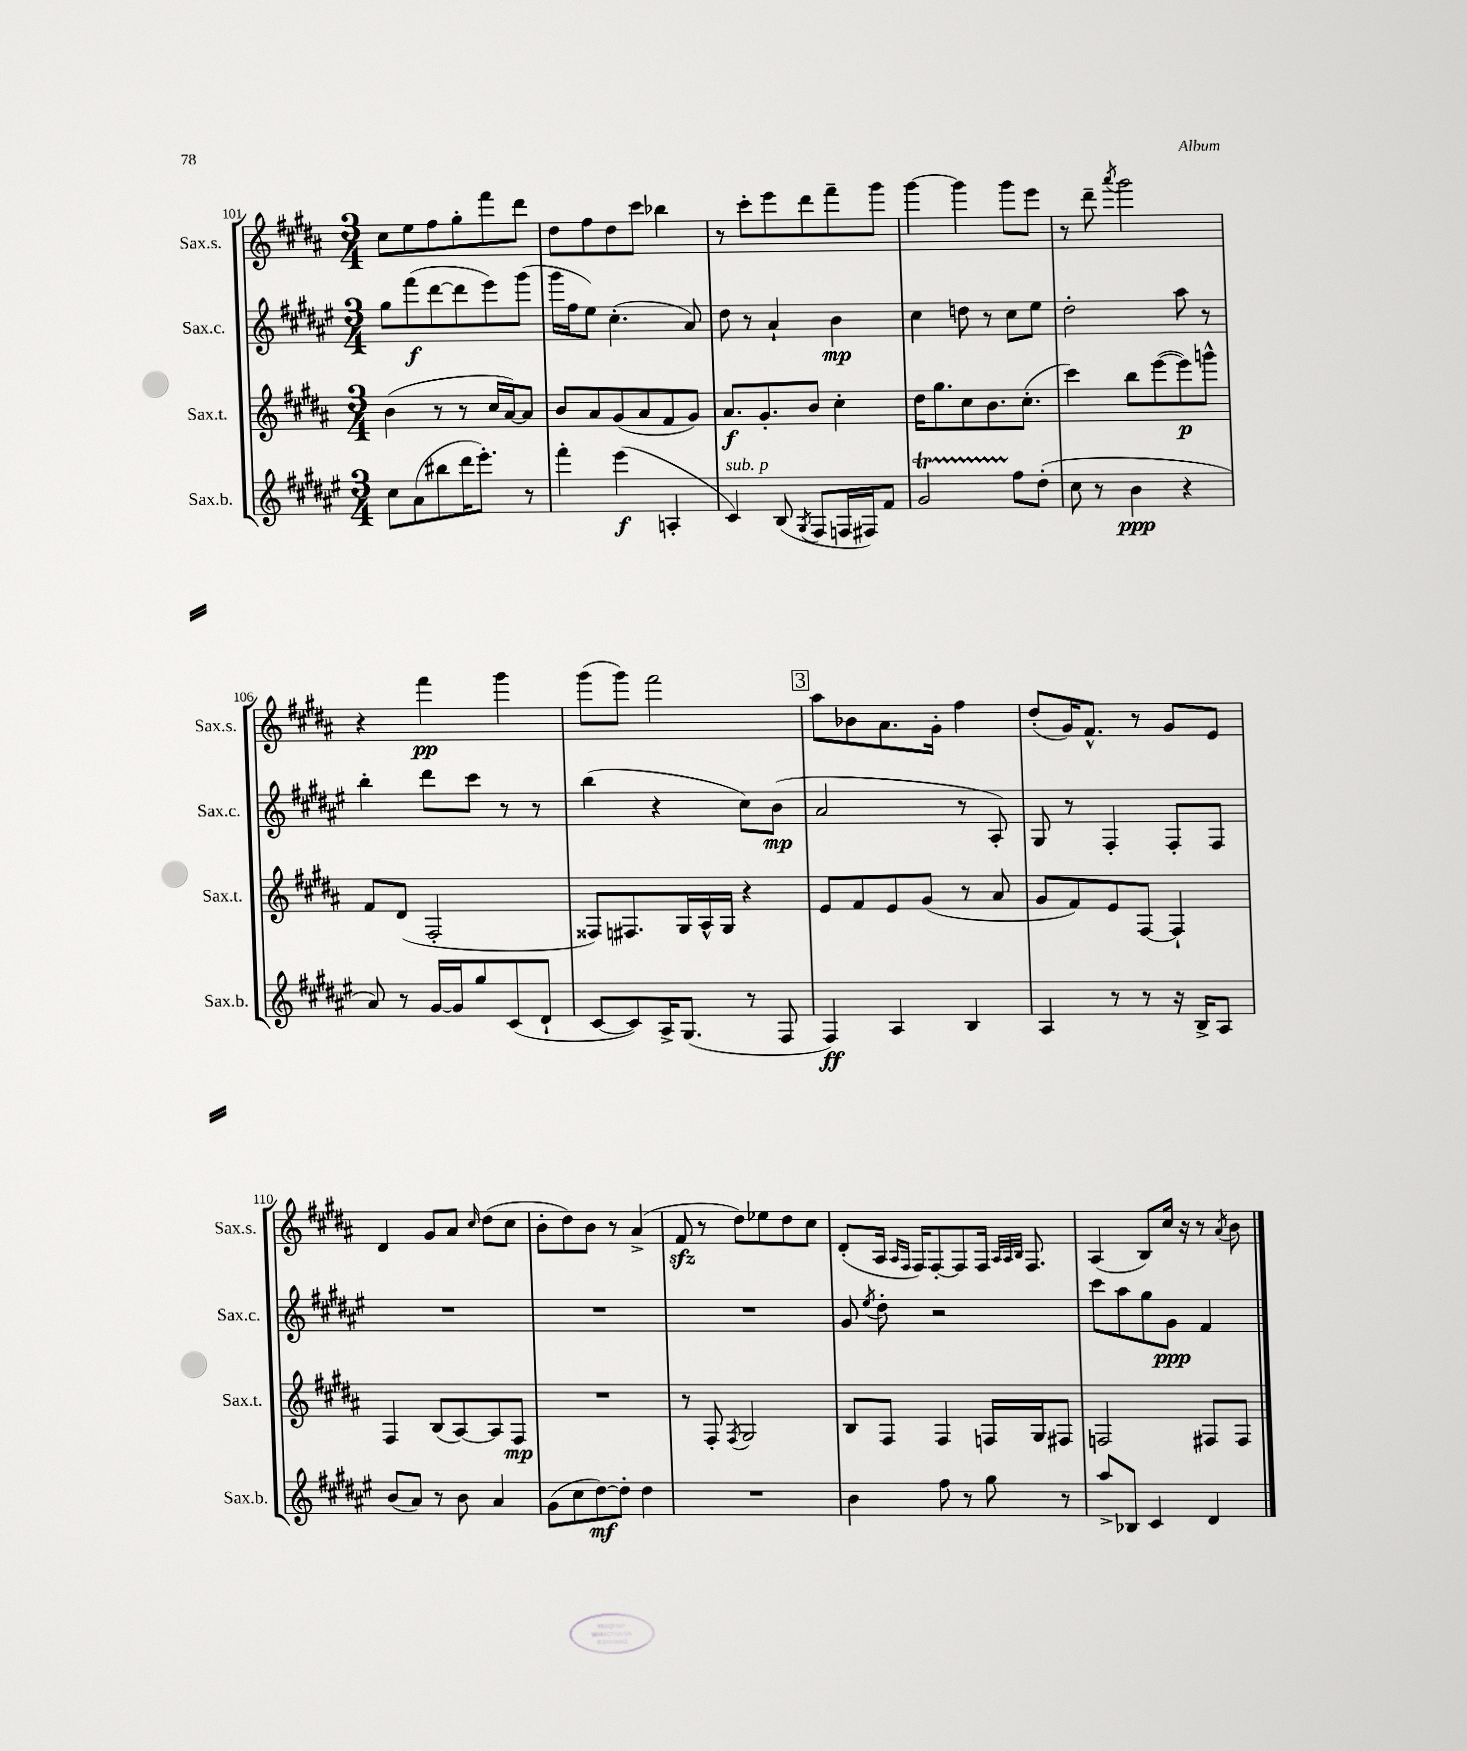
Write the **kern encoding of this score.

**kern	**kern	**kern	**kern
*staff4	*staff3	*staff2	*staff1
*clefG2	*clefG2	*clefG2	*clefG2
*k[f#c#g#d#a#e#]	*k[f#c#g#d#a#]	*k[f#c#g#d#a#e#]	*k[f#c#g#d#a#]
*M3/4	*M3/4	*M3/4	*M3/4
8cc#	(4b	8gg#	8cc#
(8a#	.	(8fff#	8ee
8bb#	8r	[8ddd#	8ff#
16ddd#	8r	8ddd#]	8gg#'
8.eee#')	.	.	.
.	16cc#	8eee#)	8fff#
.	[16a#)	.	.
8r	8a#]	(8ggg#	8ddd#
=	=	=	=
4fff#'	8b	16ggg#	8dd#
.	.	16ff#	.
.	8a#	8ee#)	8ff#
(4eee#	(8g#	(4.cc#'	8dd#
.	8a#	.	8ccc#
4A'	8f#	.	4bb-
.	8g#)	8a#)	.
=	=	=	=
4c#)	8.a#	8dd#	8r
.	.	8r	8ccc#'
.	8.g#'	.	.
(8B	.	4a#`	8eee
8qG#	.	.	.
8F#	8b	.	8ddd#
16F	4cc#'	4b	8fff#~
16F#)	.	.	.
8f#	.	.	8ggg#
=	=	=	=
2g#	16dd#	4cc#	[4ggg#
.	8.gg#	.	.
.	8cc#	8dd	4ggg#]
.	8.b	8r	.
8ff#	.	8cc#	8ggg#
.	(8.cc#'	.	.
(8dd#'	.	8ee#	8eee
=	=	=	=
8cc#	4ccc#)	2dd#'	8r
8r	.	.	8ddd#~
.	.	.	8qaaa#
4b	8bb	.	2ggg#
.	([8eee	.	.
4r	8eee])	8aa#	.
.	8ggg^^	8r	.
=	=	=	=
8a#)	8f#	4bb'	4r
8r	(8d#	.	.
[16g#	2F#'	8ddd#	4fff#
16g#]	.	.	.
8gg#	.	8ccc#	.
(8c#	.	8r	4ggg#
8d#`	.	8r	.
=	=	=	=
[8c#	8F##)	(4bb	(8ggg#
8c#])	8.F#	.	8ggg#)
16A#^	.	4r	2fff#
(8.G#	16G#	.	.
.	16A#^^	.	.
.	16G#	.	.
8r	4r	8cc#)	.
8F#	.	(8b	.
=	=	=	=
4F#)	8e	2a#	8aa#
.	8f#	.	8b-
4A#	8e	.	8.a#
.	(8g#	.	.
.	.	.	16g#'
4B	8r	8r	4ff#
.	8a#	8A#')	.
=	=	=	=
4A#	8g#	8G#	(8dd#'
.	8f#)	8r	16g#)
.	.	.	8.f#^^
8r	8e	4F#'	.
8r	[8F#	.	8r
16r	4F#`]	8F#'	8g#
16B^	.	.	.
8A#	.	8F#	8e
=	=	=	=
(8b	4F#	2.r	4d#
8a#)	.	.	.
8r	(8B	.	8g#
8b	[8A#)	.	8a#
.	.	.	16qqcc#
4a#	8A#]	.	(8dd#
.	8F#	.	8cc#
=	=	=	=
(8g#	2.r	2.r	8b'
8cc#	.	.	8dd#)
[8dd#)	.	.	8b
8dd#']	.	.	8r
4dd#	.	.	(4a#^
=	=	=	=
2.r	8r	2.r	8f#
.	8F#'	.	8r
.	8qF#	.	.
.	2G#	.	8dd#)
.	.	.	8ee-
.	.	.	8dd#
.	.	.	8cc#
=	=	=	=
4b	8B	8g#	(8d#'
.	.	8qee#	.
.	8F#	8dd#'	16A#
.	.	.	16qqA#
.	.	.	16qqF#
.	.	.	16F#)
8ff#	4F#	2r	[8F#'
8r	.	.	8F#]
8gg#	16F	.	16F#
.	.	.	32qqA#
.	.	.	32qqA#
.	.	.	32qqB
.	16G#	.	8.F#
8r	8F#	.	.
=	=	=	=
8aa#^	2F	8ccc#	(4A#
8B-	.	8aa#	.
4c#	.	8gg#	8B)
.	.	8g#	16cc#
.	.	.	16r
4d#	8F#	4f#	8r
.	.	.	8qa#
.	8F#	.	8b
==	==	==	==
*-	*-	*-	*-
